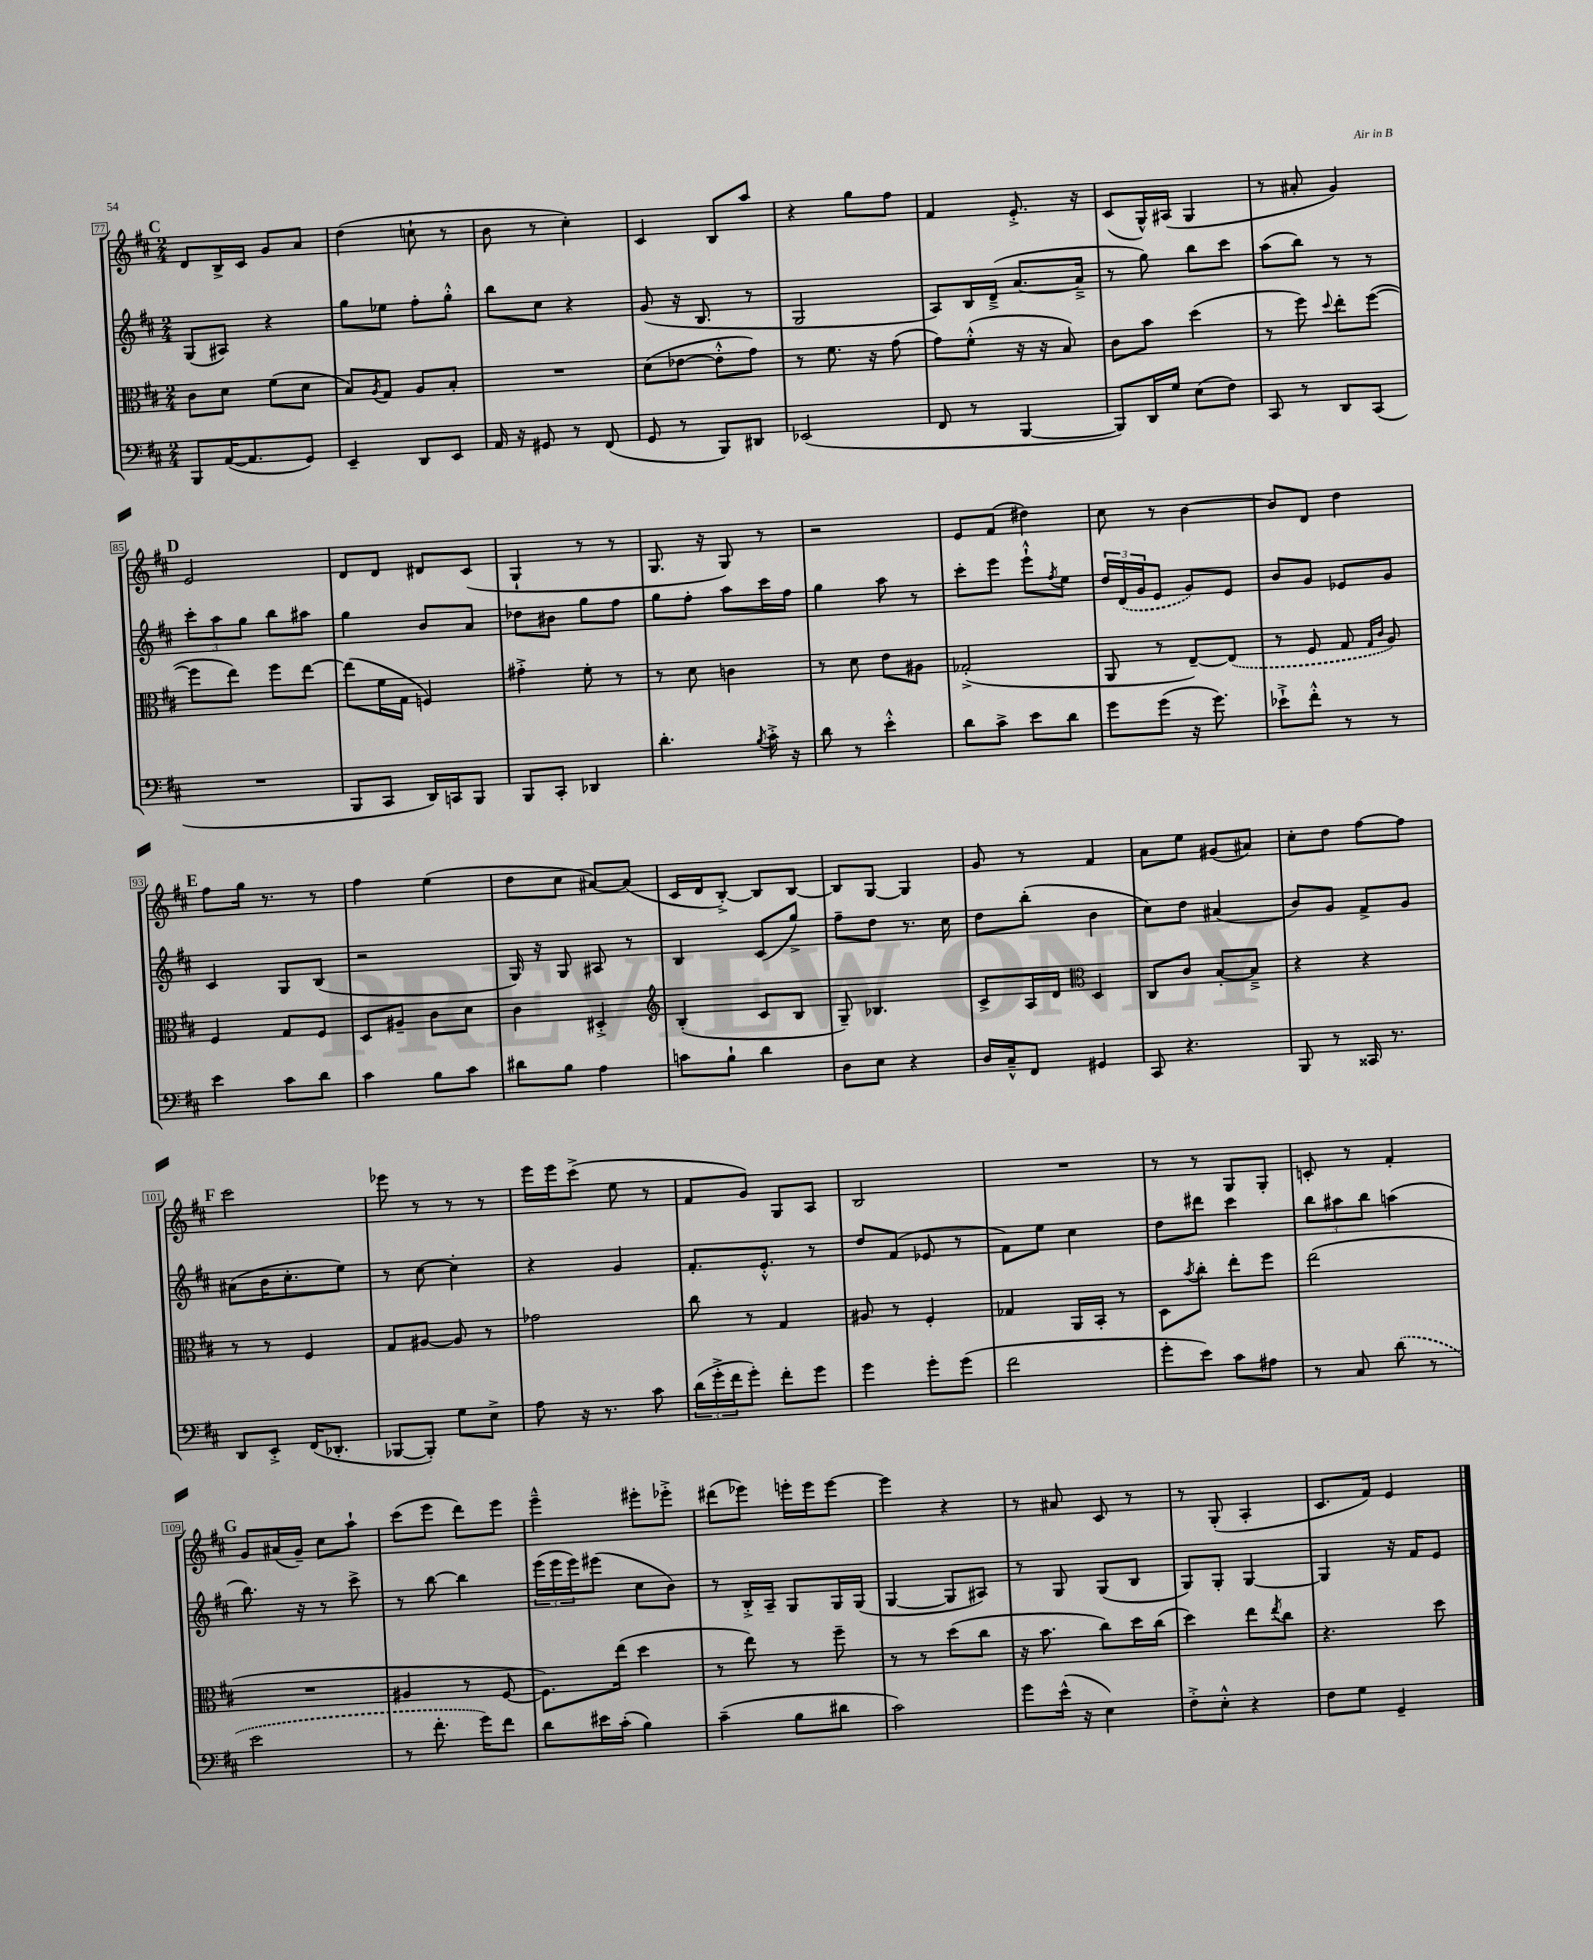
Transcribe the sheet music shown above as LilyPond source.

<<
\new StaffGroup <<
\new Staff = "s0" {
    \clef treble \key d \major \numericTimeSignature \time 2/4
    \mark \markup { \bold "C" } d'8 b16-> cis'16 g'8 a'8 |
    d''4( c''8-! r8 |
    b'8 r8 cis''4-.) |
    cis'4 b8 a''8 |
    r4 g''8 fis''8 |
    fis'4 e'8.-.-> r16 |
    cis'8( g16-^) ais16( g4 |
    r8 ais'8-. g'4) |
    \mark \markup { \bold "D" } e'2 |
    d'8 d'8 dis'8 cis'8( |
    g4-! r8 r8 |
    g8. r16 g8) r8 |
    r2 |
    e'8 fis'8( dis''4) |
    cis''8 r8 b'4~ |
    b'8 d'8 d''4 |
    \mark \markup { \bold "E" } fis''8 g''16 r8. r8 |
    fis''4 e''4( |
    d''8 cis''8 ais'8~) ais'8( |
    cis'16 d'16 b8~-.->) b8 b8~ |
    b8 g8~ g4 |
    g'8 r8 fis'4 |
    a'8 e''8 gis'8( ais'8) |
    cis''8-. d''8 fis''8~ fis''8 |
    \mark \markup { \bold "F" } cis'''2 |
    ees'''8 r8 r8 r8 |
    e'''16 e'''16 cis'''8->( e''8 r8 |
    fis'8 g'8) g8 a8 |
    b2 |
    R2 |
    r8 r8 g8 g8-. |
    c'8-. r8 fis'4-. |
    \mark \markup { \bold "G" } g'8 ais'16( g'16--) cis''8 a''8-! |
    cis'''8( e'''8 d'''8) e'''8 |
    e'''4---^ eis'''8-. ees'''8-.-> |
    dis'''8( ees'''8) e'''16-. e'''16 e'''8~ |
    e'''4 r4 |
    r8 ais'8 cis'8 r8 |
    r8 g8-.( a4-. |
    cis'8. fis'16) e'4 \bar "|." |
}
\new Staff = "s1" {
    \clef treble \key d \major \numericTimeSignature \time 2/4
    \mark \markup { \bold "C" } g8( ais8) r4 |
    g''8 ees''8 fis''8-. g''8-.-^ |
    b''8 cis''8 r4 |
    g'8( r16 b8. r8 |
    g2 |
    a8) b16 d'16--->( a'8.~ a'16---> |
    r8 g''8) b''8 cis'''8 |
    a''8( b''8) r8 r8 |
    \mark \markup { \bold "D" } \tuplet 3/2 { cis'''8-. a''8 g''8 } b''8 ais''8 |
    g''4 b'8 a'8 |
    des''8 bis'8 g''8 fis''8 |
    g''8 fis''8-. a''8 cis'''16 fis''16 |
    g''4 a''8 r8 |
    cis'''8-. e'''8 e'''8-!-^ \acciaccatura { fis''8 } e''8 |
    \tuplet 3/2 { d''16 \once \slurDashed d'16( g'16 } e'8 g'8) e'8 |
    b'8 g'8 ees'8 g'8 |
    \mark \markup { \bold "E" } cis'4 g8 b8( |
    r2 |
    g16) r16 g8 ais8 r8 |
    b4 cis'8( g''8->) |
    fis''8-- d''8 r8. cis''16 |
    d''8 b''8-.( b'4 |
    cis''8) d''8 ais'4( |
    b'8) g'8 fis'8-> g'8 |
    \mark \markup { \bold "F" } ais'8( b'16 cis''8.-. e''8) |
    r8 cis''8~ cis''4-. |
    r4 g'4 |
    fis'8.-. e'8.-.-^ r8 |
    d''8 fis'8( ees'8 r8 |
    fis'8) e''8 cis''4 |
    d''8 dis'''8 cis'''4 |
    \tuplet 3/2 { b''8 ais''8 b''8 } a''4( |
    \mark \markup { \bold "G" } b''8.) r16 r8 cis'''8-> |
    r8 b''8~ b''4 |
    \tuplet 3/2 { e'''16( e'''16 e'''16) } eis'''8( cis''8 b'8) |
    r8 b16-.-> a16-- g8 g16 g16( |
    g4~ g8 ais8) |
    r8 g8 g8( b8 |
    g8) g8-. g4~ |
    g4 r16 fis'16 e'8 \bar "|." |
}
\new Staff = "s2" {
    \clef alto \key d \major \numericTimeSignature \time 2/4
    \mark \markup { \bold "C" } cis'8 d'8 fis'8( d'8 |
    b8) \acciaccatura { a8 } g8 a8 b8-. |
    R2 |
    d'8( ees'8~ ees'8-.-^ g'8) |
    r8 fis'8. r16 g'8( |
    g'8) fis'8-.-^( r16 r16 b8) |
    cis'8 b'8 d''4( |
    r8 fis''8) \appoggiatura { d''8 } e''8-. fis''8~( |
    \mark \markup { \bold "D" } fis''8 e''8) fis''8 e''8~ |
    e''8( fis'16 g16 f4) |
    gis'4-.-> fis'8-. r8 |
    r8 d'8 c'4 |
    r8 d'8 e'8 ais8 |
    ges2-.->( |
    a,8 r8 e8~--) \once \slurDashed e8( |
    r8 fis8 g8 \grace { g16 cis'16 } a8) |
    \mark \markup { \bold "E" } fis4 g8 fis8 |
    d8 ais8-- cis'8 d'8 |
    cis'4 dis4-.-> |
    \clef treble b4-.( cis'8 b8 |
    g8--) bes4. |
    cis'8-> a16 d'16 \clef alto d4 |
    cis8 cis'8 b8~-. b8---> |
    r4 r4 |
    \mark \markup { \bold "F" } r8 r8 fis4 |
    g8 ais8~ ais8 r8 |
    ges'2 |
    cis''8 r8 g4 |
    ais8 r8 fis4-. |
    ges4 a,16 b,16-. r8 |
    d8 \acciaccatura { b'8 } cis''8-. e''8-. fis''8 |
    e''2( |
    \mark \markup { \bold "G" } R2 |
    ais4 r8 fis8~ |
    fis8.) e''16( d''4 |
    r8 e''8) r8 fis''8-- |
    r8 r8 d''8( cis''8 |
    r16 b'8. cis''8) d''16 cis''16( |
    d''4) e''8 \acciaccatura { e''8 } cis''8 |
    r4. d''8 \bar "|." |
}
\new Staff = "s3" {
    \clef bass \key d \major \numericTimeSignature \time 2/4
    \mark \markup { \bold "C" } b,,8 a,16~( a,8. g,8) |
    e,4-- d,8 e,8 |
    a,16 r16 gis,8 r8 fis,8( |
    g,8 r8 b,,8) dis,8 |
    ees,2( |
    fis,8 r8 b,,4~ |
    b,,8) d,16 g16 e8( fis8) |
    cis,8 r8 d,8 cis,8( |
    \mark \markup { \bold "D" } R2 |
    b,,8 cis,8 d,16) c,16 b,,8 |
    b,,8 cis,8-. des,4 |
    d'4.-. \acciaccatura { b8 } cis'16-.-> r16 |
    d'8 r8 e'4-.-^ |
    d'8 cis'8-> e'8 d'8 |
    g'8 g'8( r16 g'8.) |
    ees'8-!-> fis'8-.-^ r8 r8 |
    \mark \markup { \bold "E" } e'4 cis'8 d'8 |
    cis'4 b8 cis'8 |
    dis'8 b8 a4 |
    c'8 b8-! d'4 |
    d8 e8 r4 |
    d16 cis16---^ fis,8 gis,4 |
    cis,8 r4. |
    b,,8 r8 cisis,16 r8. |
    \mark \markup { \bold "F" } d,8 e,8-.-> fis,16( des,8.-. |
    bes,,8~ bes,,8-.) g8 e8-> |
    a8 r16 r8. cis'8 |
    \tuplet 3/2 { d'16( g'16-.-> fis'16 } g'8-.) fis'8-. g'8 |
    g'4 g'8-. g'8( |
    fis'2 |
    g'8-. e'8) cis'8 ais8 |
    r8 cis8 \once \slurDashed d'8( r8 |
    \mark \markup { \bold "G" } e'2 |
    r8 fis'8.-. g'16) fis'8 |
    d'8 eis'16 cis'16-.( b4) |
    cis'4--( b8 dis'8 |
    cis'2) |
    g'8 e'16-^( r16 e4) |
    fis8-.-> e8-.-^ r4 |
    fis8 g8 g,4-- \bar "|." |
}
>>
>>
\layout { \context { \Score currentBarNumber = #77 \override BarNumber.stencil = #(make-stencil-boxer 0.1 0.3 ly:text-interface::print) } }
